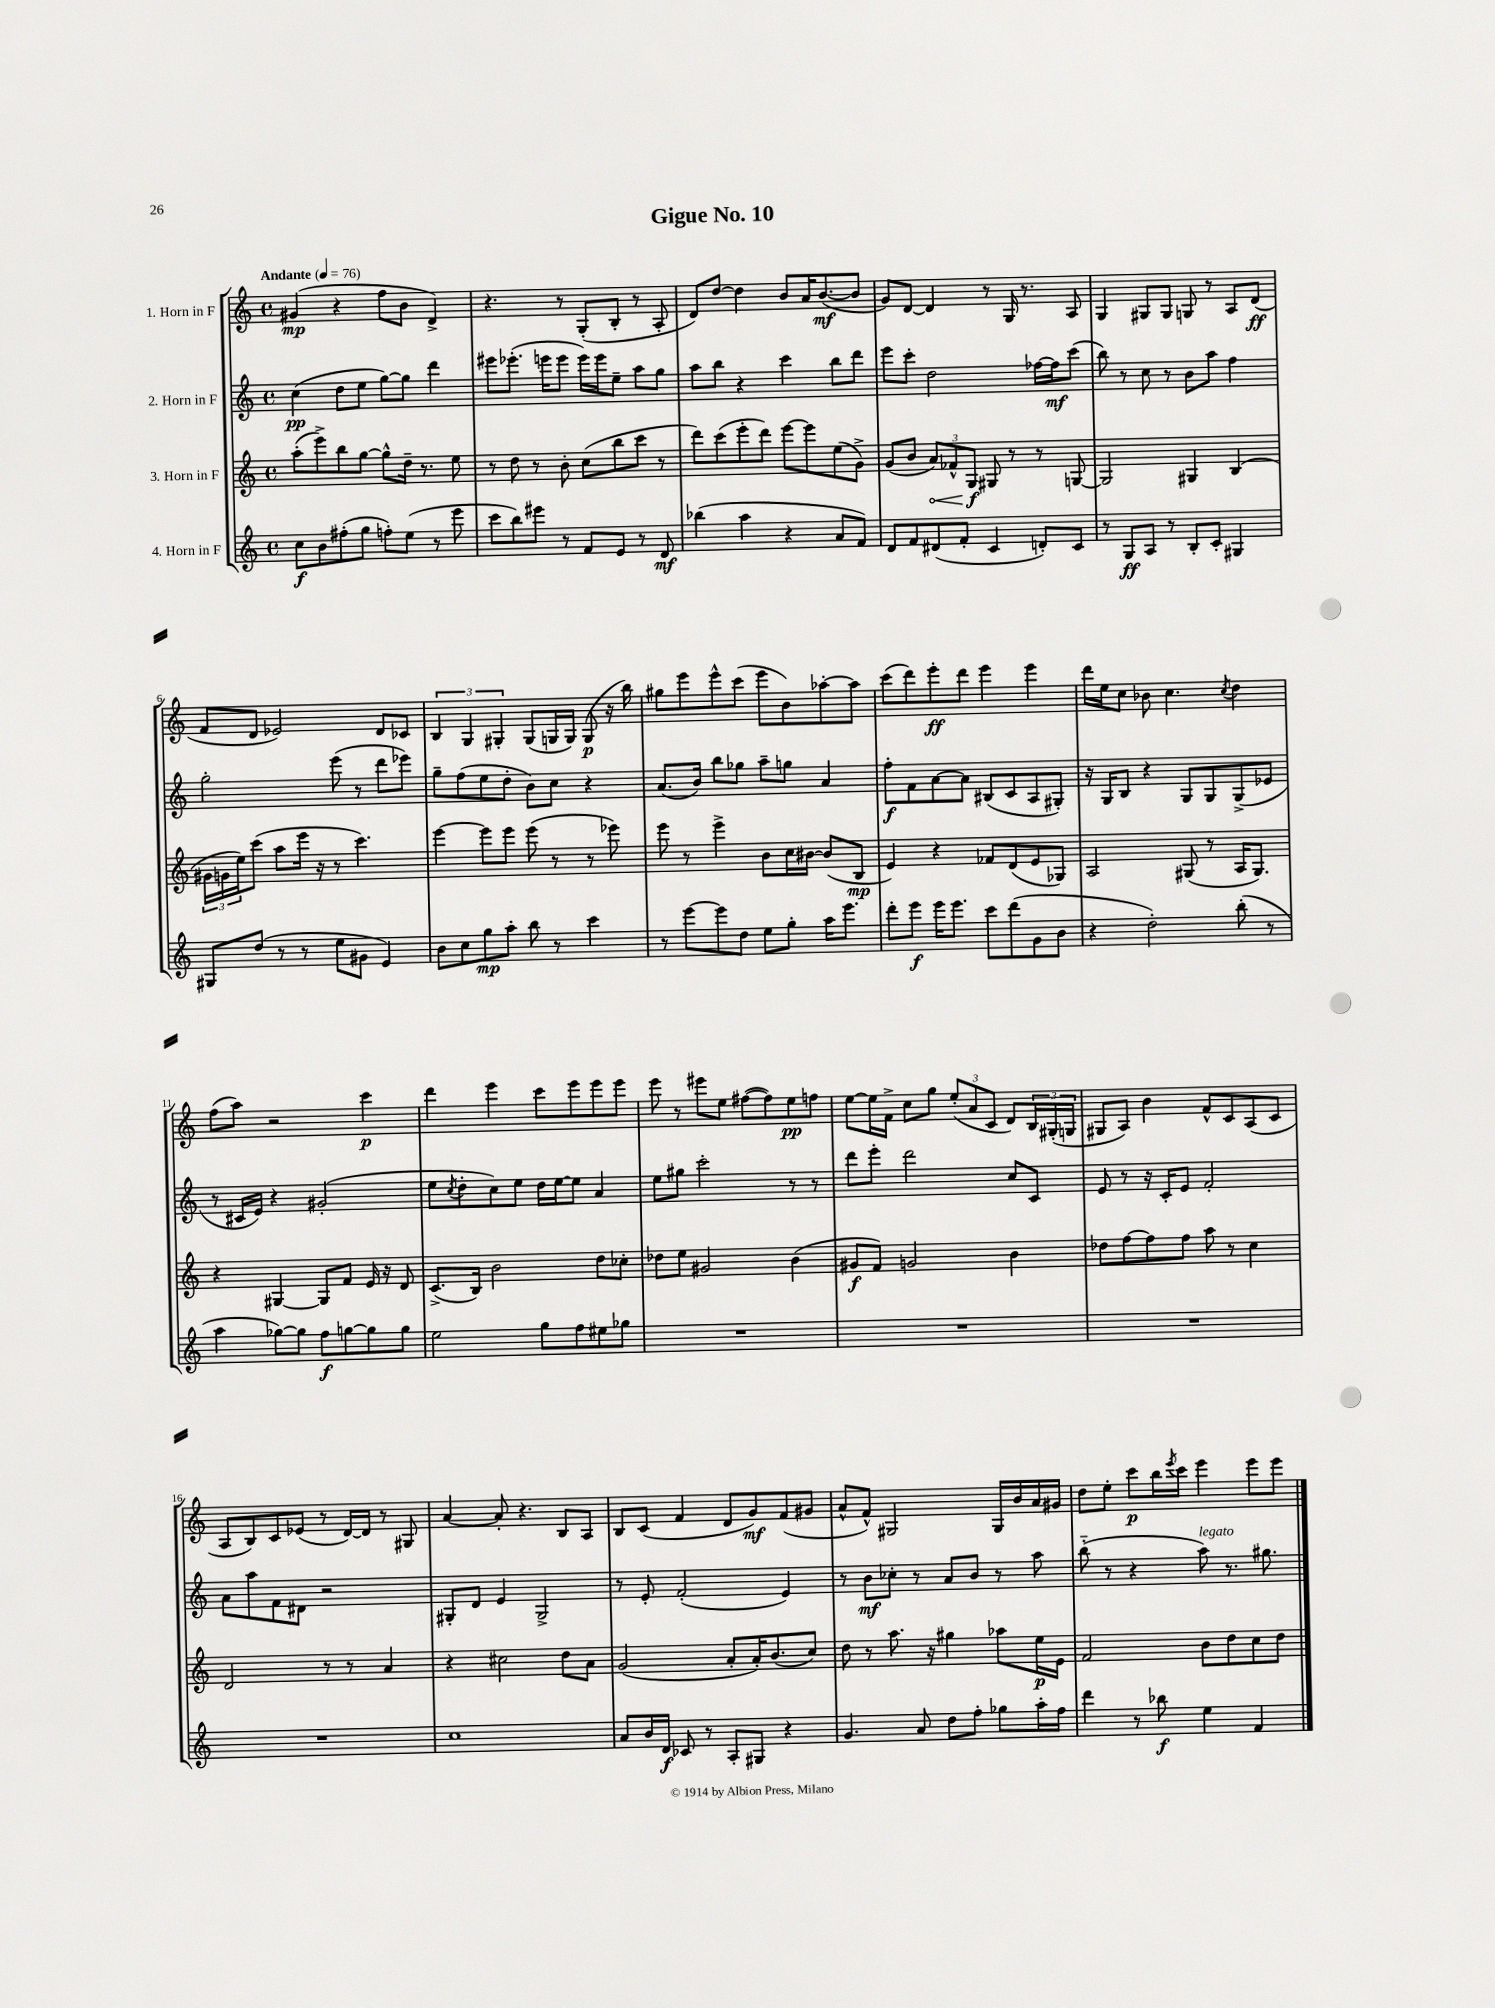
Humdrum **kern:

**kern	**kern	**kern	**kern
*staff4	*staff3	*staff2	*staff1
*clefG2	*clefG2	*clefG2	*clefG2
*k[]	*k[]	*k[]	*k[]
*M4/4	*M4/4	*M4/4	*M4/4
*met(c)	*met(c)	*met(c)	*met(c)
*MM76	*MM76	*MM76	*MM76
8cc	(8aa'	(4cc	(4g#
8b	8eee^)	.	.
(8ff#'	8bb	8dd	4r
8gg	[8gg	8ee	.
8ff')	8gg^^]	[8gg)	8ff
(8ee	16dd~	8gg]	8b
.	8.r	.	.
8r	.	4ddd	4d^)
8eee	8ee	.	.
=	=	=	=
8ccc	8r	8eee#	4.r
8bb)	8dd	(8.eee-'	.
8eee#	8r	.	.
.	.	16eee	.
8r	8b'	8eee	8r
8f	(8cc	16eee)	(8G'
.	.	16eee	.
8e	8bb	8ee~	8B'
8r	8ccc	8aa	8r
8d	8r	8gg	8A'
=	=	=	=
(4bb-	8ddd)	8aa	8d)
.	(8ccc	8bb	[8dd
4aa	8eee'	4r	4dd]
.	8ddd)	.	.
4r	[8eee	4ccc	8b
.	8eee]	.	16a
.	.	.	([8.b
8a	(8ee	8bb	.
8f)	8g^)	8ddd	8b]
=	=	=	=
8d	(8g	8eee	8g)
8f	8b	8ccc'	[8d
(8d#	12a)	2dd	4d]
.	12f-^^	.	.
8f'	.	.	.
.	12G	.	.
4c	8G#	.	8r
.	8r	.	16G
.	.	.	8.r
8d')	8r	[16ff-	.
.	.	16ff-]	.
8c	[8G	(8ccc	8A
=	=	=	=
8r	2G]	8bb)	4G
8G	.	8r	.
8A	.	8cc	8G#
8r	.	8r	8G#
8B'	4G#	8b	8G
8c'	.	8aa	8r
4G#	(4B	4ff	8A
.	.	.	(8d
=	=	=	=
8G#	24g#	2gg'	8f
.	24g	.	.
.	24ee)	.	.
(8dd	(8ccc	.	8d
8r	8aa	.	2e-)
8r	16eee	.	.
.	16r	.	.
8ee	8r	(8eee	.
8g#	4.ccc)	8r	.
4e)	.	8ddd	8d
.	.	8eee-)	8c-
=	=	=	=
8b	[4eee	8gg~	6B
8cc	.	(8ff	.
.	.	.	6G
8gg	8eee]	8ee	.
.	.	.	6G#'
8aa'	8eee	8dd'	.
8bb	(8eee	8b)	(8G#
8r	8r	8cc	16G
.	.	.	16G)
4ccc	8r	4r	(8G
.	8eee-)	.	16r
.	.	.	16bb)
=	=	=	=
8r	8eee	(8.a	8gg#
[8eee	8r	.	8eee
.	.	16b)	.
8eee]	4eee^	8bb	8eee^^
8dd	.	8gg-	(8ccc
8ee	8b	8aa~	8eee
8gg'	16cc	8gg	8b)
.	[16b#	.	.
16aa	(8b#]	4a	[8aa-'
8.eee	.	.	.
.	8B	.	8aa-]
=	=	=	=
8ddd'	4e)	8ff'	(8ccc
8eee	.	8f	8ddd)
16eee	4r	[8a	8eee'
8.eee	.	.	.
.	.	8a]	8ddd
8ccc	8f-	(8B#	4eee
(8ddd	(8d	8c	.
8g	8e	8A	4eee
8b	8G-)	8G#')	.
=	=	=	=
4r	2A	16r	16ddd
.	.	16G	16ee
.	.	8B	8cc
2dd')	.	4r	8b-
.	.	.	4.cc
.	(8G#	8G	.
.	8r	8G	.
.	.	.	8qcc
(8bb'	16A	(8G^	4dd
.	8.G#)	.	.
8r	.	8e-	.
=	=	=	=
4aa	4r	8r	(8ff
.	.	16c#	8aa)
.	.	16e)	.
[8gg-)	[4G#	4r	2r
8gg-]	.	.	.
8ff	8G#]	(2g#'	.
[8gg	8f	.	.
8gg]	16e	.	4ccc
.	16r	.	.
8gg	8d	.	.
=	=	=	=
2ee	(8.c^	8ee	4ddd
.	.	8qcc	.
.	.	8dd'	.
.	16B)	.	.
.	2b	8cc)	4eee
.	.	8ee	.
8gg	.	16dd	8ccc
.	.	[16ee	.
8ff	.	8ee]	8eee
8ee#	8dd	4a	8eee
8gg-	8cc-'	.	8eee
=	=	=	=
1r	8dd-	8ee	8eee
.	8ee	8gg#	8r
.	2g#	2ccc'	8eee#
.	.	.	8ee
.	.	.	([8ff#
.	.	.	8ff#])
.	(4b	8r	8ee
.	.	8r	8ff
=	=	=	=
1r	8g#	8ddd	[8ee
.	8f)	8eee'	16ee]
.	.	.	16f^
.	2g	2ddd	8cc
.	.	.	8gg
.	.	.	(12ee'
.	.	.	12a
.	.	.	12c
.	4b	8cc	8d)
.	.	8c	24B
.	.	.	(24G#'
.	.	.	24G
=	=	=	=
1r	8dd-	8e	8G#
.	[8ff	8r	8A)
.	8ff]	16r	4b
.	.	16c'	.
.	8ff	8e	.
.	8aa	2f'	8f^^
.	8r	.	8c
.	4cc	.	(8A
.	.	.	8c
=	=	=	=
1r	2d	8a	8A
.	.	8aa	8B)
.	.	8f	8c
.	.	8d#	(8e-
.	8r	2r	8r
.	8r	.	[16d)
.	.	.	16d]
.	4a	.	8r
.	.	.	8G#
=	=	=	=
1cc	4r	8G#'	[4a
.	.	8d	.
.	2cc#	4e	8a']
.	.	.	4.r
.	.	2G#^	.
.	8dd	.	8B
.	8a	.	8A
=	=	=	=
8a	(2g	8r	8B
16b	.	8e'	(8c
16d	.	.	.
8c-	.	(2f'	4f
8r	.	.	.
8A'	8a'	.	8d
8G#	16a')	.	8g)
.	(8.b	.	.
4r	.	4e)	(8f
.	8cc)	.	8g#
=	=	=	=
4.g	8dd	8r	8a^^
.	8r	8b	8f^^)
.	8.aa	8cc-'	2G#
8a	.	8r	.
.	16r	.	.
8dd	4gg#	8a	.
8ff'	.	8b	.
8gg-	8aa-	8r	16G#
.	.	.	16b
16aa'	16ee	8aa	16a
16ff	16e	.	16g#
=	=	=	=
4ddd	2f	(8bb'~	8dd
.	.	8r	8ee'
8r	.	4r	8ccc
8bb-	.	.	16bb
.	.	.	8qeee
.	.	.	16ccc
4ee	8b	8aa)	4eee
.	8dd	8.r	.
4f	8cc	.	8eee
.	.	8.gg#	.
.	8dd	.	8eee
==	==	==	==
*-	*-	*-	*-
